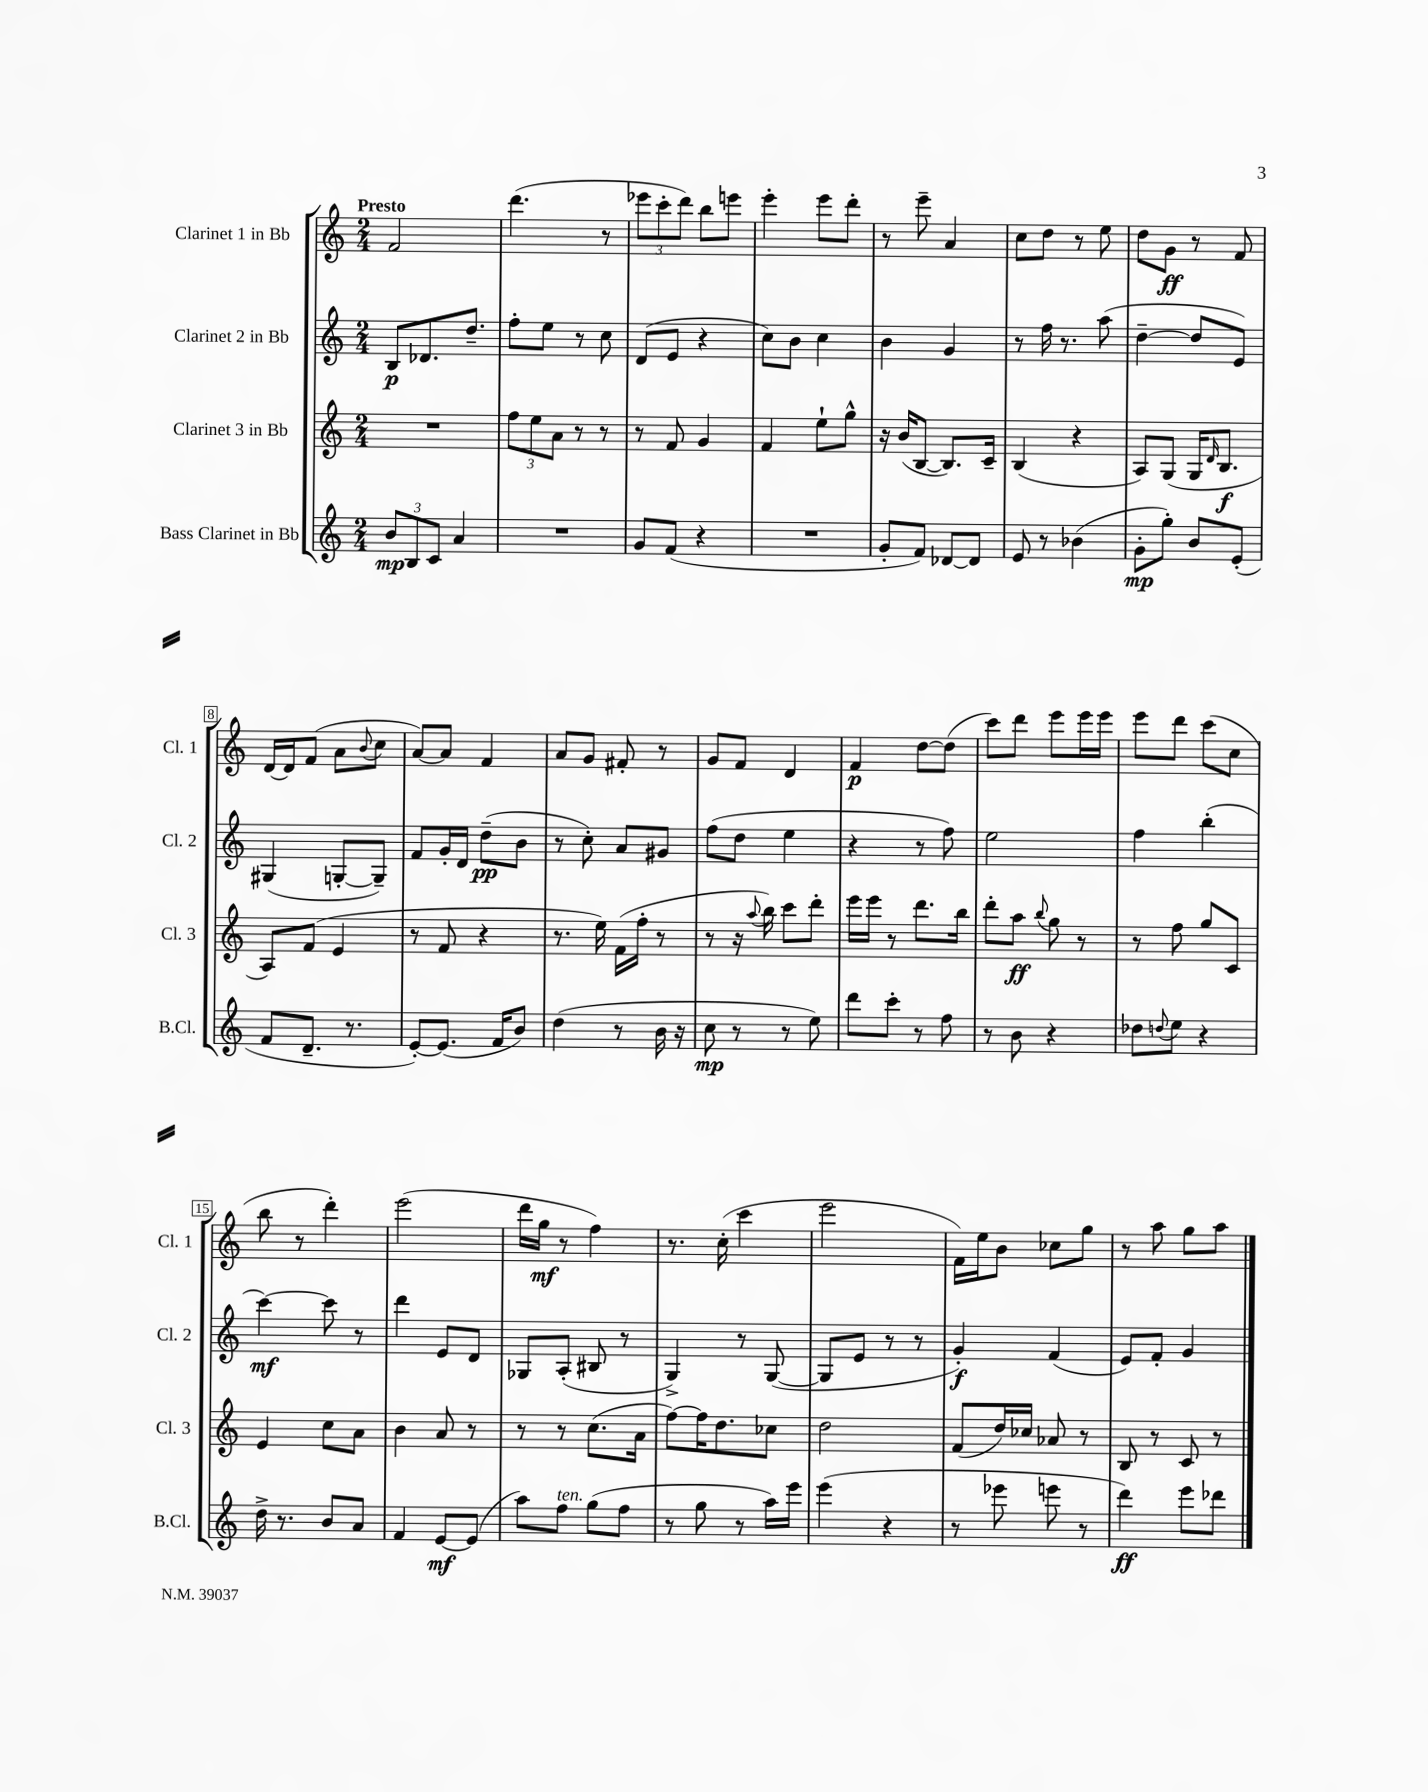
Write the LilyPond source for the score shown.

<<
\new StaffGroup <<
\new Staff = "s0" \with { instrumentName = "Clarinet 1 in Bb" shortInstrumentName = "Cl. 1" } {
    \clef treble \key c \major \numericTimeSignature \time 2/4 \tempo "Presto"
    f'2 |
    d'''4.( r8 |
    \tuplet 3/2 { ees'''8 c'''8-. d'''8) } b''8 e'''8 |
    e'''4-. e'''8 d'''8-. |
    r8 e'''8-- a'4 |
    c''8 d''8 r8 e''8 |
    d''8 g'8\ff r8 f'8 |
    d'16~ d'16 f'8( a'8 \appoggiatura { b'8 } c''8 |
    a'8~) a'8 f'4 |
    a'8 g'8 fis'8-. r8 |
    g'8 f'8 d'4 |
    f'4\p d''8~ d''8( |
    c'''8) d'''8 e'''8 e'''16 e'''16 |
    e'''8 d'''8 c'''8( c''8 |
    b''8 r8 d'''4-.) |
    e'''2( |
    d'''16 g''16\mf r8 f''4) |
    r8. c''16-.( c'''4 |
    e'''2 |
    f'16) e''16 b'8 ces''8 g''8 |
    r8 a''8 g''8 a''8 \bar "|." |
}
\new Staff = "s1" \with { instrumentName = "Clarinet 2 in Bb" shortInstrumentName = "Cl. 2" } {
    \clef treble \key c \major \numericTimeSignature \time 2/4
    b8\p des'8. d''8.-- |
    f''8-. e''8 r8 c''8 |
    d'8( e'8 r4 |
    c''8) b'8 c''4 |
    b'4 g'4 |
    r8 f''16 r8. a''8( |
    d''4~-- d''8 e'8) |
    gis4( g8~-. g8--) |
    f'8 g'16-. d'16 d''8--\pp( b'8 |
    r8 c''8-.) a'8 gis'8 |
    f''8( d''8 e''4 |
    r4 r8 f''8) |
    e''2 |
    f''4 b''4-.( |
    c'''4~\mf) c'''8 r8 |
    d'''4 e'8 d'8 |
    ges8 a8-.( bis8 r8 |
    g4->) r8 g8~( |
    g8 e'8 r8 r8 |
    g'4-.\f) f'4( |
    e'8) f'8-. g'4 \bar "|." |
}
\new Staff = "s2" \with { instrumentName = "Clarinet 3 in Bb" shortInstrumentName = "Cl. 3" } {
    \clef treble \key c \major \numericTimeSignature \time 2/4
    R2 |
    \tuplet 3/2 { f''8 e''8 a'8 } r8 r8 |
    r8 f'8 g'4 |
    f'4 e''8-! g''8-^ |
    r16 b'16( b8~ b8.) c'16-- |
    b4( r4 |
    a8) g8( g16 \grace { d'16 } b8.\f |
    a8) f'8( e'4 |
    r8 f'8 r4 |
    r8. e''16) f'16( f''16-. r8 |
    r8 r16 \appoggiatura { a''8 } b''16) c'''8 d'''8-. |
    e'''16 e'''16 r8 d'''8. b''16 |
    d'''8-. a''8\ff \appoggiatura { b''8 } g''8 r8 |
    r8 f''8 g''8 c'8 |
    e'4 c''8 a'8 |
    b'4 a'8 r8 |
    r8 r8 c''8.( a'16 |
    f''8~) f''16 d''8. ces''8 |
    d''2 |
    f'8( d''16) ces''16 aes'8 r8 |
    b8 r8 c'8 r8 \bar "|." |
}
\new Staff = "s3" \with { instrumentName = "Bass Clarinet in Bb" shortInstrumentName = "B.Cl." } {
    \clef treble \key c \major \numericTimeSignature \time 2/4
    \tuplet 3/2 { b'8\mp b8 c'8 } a'4 |
    R2 |
    g'8 f'8( r4 |
    R2 |
    g'8-. f'8) des'8~ des'8 |
    e'8 r8 bes'4( |
    g'8-.\mp g''8-.) b'8 e'8-.( |
    f'8 d'8.-- r8. |
    e'8~-.) e'8.( f'16 b'8) |
    d''4( r8 b'16 r16 |
    c''8\mp r8 r8 e''8) |
    d'''8 c'''8-. r8 f''8 |
    r8 b'8 r4 |
    des''8 \appoggiatura { d''8 } e''8 r4 |
    d''16-> r8. b'8 a'8 |
    f'4 e'8~\mf e'8( |
    a''8) f''8^\markup { \italic "ten." } g''8( f''8 |
    r8 g''8 r8 a''16) e'''16 |
    e'''4( r4 |
    r8 ees'''8 e'''8 r8 |
    d'''4\ff) e'''8 des'''8 \bar "|." |
}
>>
>>
\layout { \context { \Score \override BarNumber.stencil = #(make-stencil-boxer 0.1 0.3 ly:text-interface::print) } }
